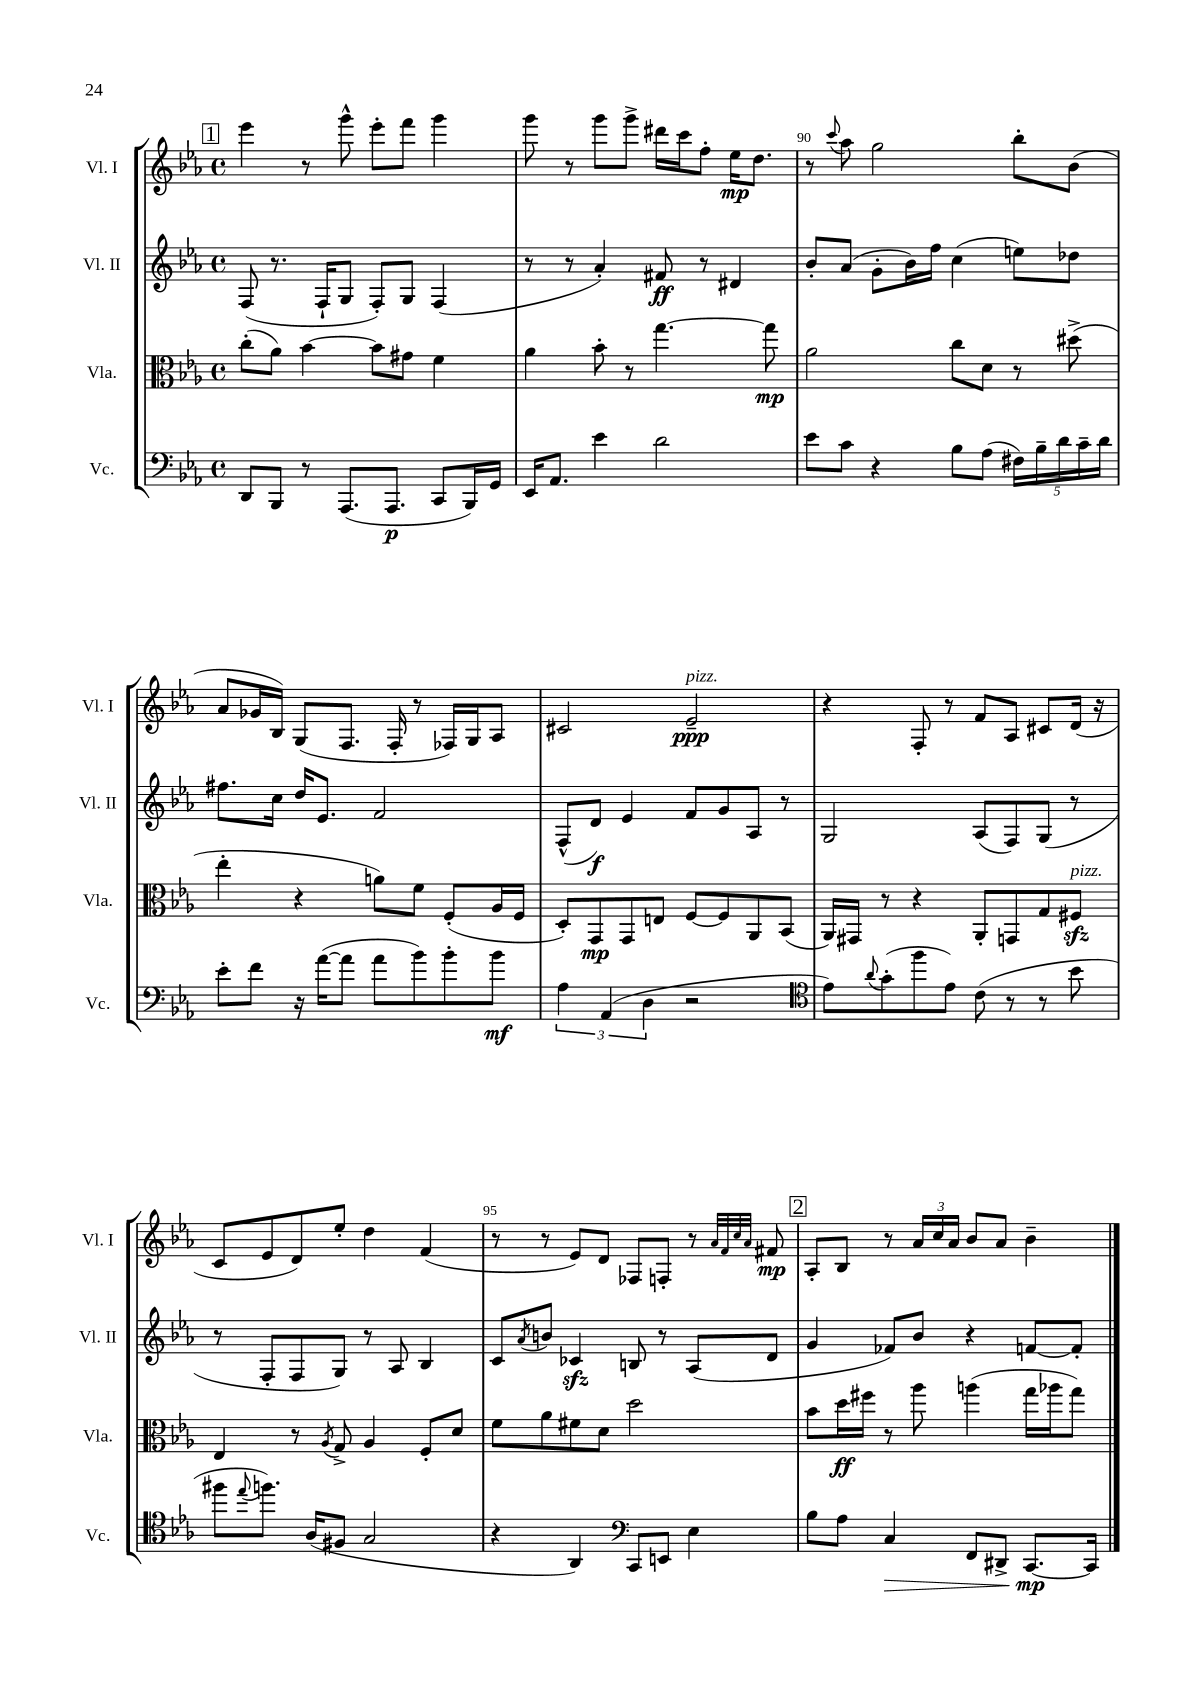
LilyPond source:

<<
\new StaffGroup <<
\new Staff = "s0" \with { instrumentName = "Vl. I" shortInstrumentName = "Vl. I" } {
    \clef treble \key ees \major \defaultTimeSignature \time 4/4
    \mark \markup { \box "1" } ees'''4 r8 g'''8-^ ees'''8-. f'''8 g'''4 |
    g'''8 r8 g'''8 g'''8-> dis'''16 c'''16 f''8-. ees''16\mp d''8. |
    r8 \appoggiatura { c'''8 } aes''8 g''2 bes''8-. bes'8( |
    aes'8 ges'16 bes16) g8( f8. f16-. r8 fes16) g16 aes8 |
    cis'2 ees'2--\ppp^\markup { \italic "pizz." } |
    r4 f8-. r8 f'8 aes8 cis'8 d'16( r16 |
    c'8 ees'8 d'8) ees''8-. d''4 f'4( |
    r8 r8 ees'8) d'8 fes8 f8-. r8 \grace { aes'32 f'32 c''32 aes'32 } fis'8\mp |
    \mark \markup { \box "2" } aes8-. bes8 r8 \tuplet 3/2 { aes'16 c''16 aes'16 } bes'8 aes'8 bes'4-- \bar "|." |
}
\new Staff = "s1" \with { instrumentName = "Vl. II" shortInstrumentName = "Vl. II" } {
    \clef treble \key ees \major \defaultTimeSignature \time 4/4
    \mark \markup { \box "1" } f8( r8. f16-! g8 f8-.) g8 f4( |
    r8 r8 aes'4-.) fis'8\ff r8 dis'4 |
    bes'8-. aes'8( g'8-. bes'16) f''16 c''4( e''8) des''8 |
    fis''8. c''16 d''16 ees'8. f'2 |
    f8-^( d'8\f) ees'4 f'8 g'8 aes8 r8 |
    g2 aes8( f8) g8( r8 |
    r8 f8-. f8 g8) r8 aes8 bes4 |
    c'8 \acciaccatura { aes'8 } b'8 ces'4\sfz b8 r8 aes8( d'8 |
    \mark \markup { \box "2" } g'4 fes'8) bes'8 r4 f'8~ f'8-. \bar "|." |
}
\new Staff = "s2" \with { instrumentName = "Vla." shortInstrumentName = "Vla." } {
    \clef alto \key ees \major \defaultTimeSignature \time 4/4
    \mark \markup { \box "1" } c''8-.( aes'8) bes'4~ bes'8 gis'8 f'4 |
    aes'4 bes'8-. r8 g''4.~ g''8\mp |
    aes'2 c''8 d'8 r8 dis''8->( |
    ees''4-. r4 a'8) f'8 f8-.( aes16 f16 |
    d8-.) g,8\mp g,8 e8 f8~ f8 aes,8 bes,8( |
    aes,16) gis,16 r8 r4 aes,8-. g,8 g8 fis8\sfz^\markup { \italic "pizz." } |
    ees4 r8 \acciaccatura { aes8 } g8-> aes4 f8-. d'8 |
    f'8 aes'8 fis'8 d'8 d''2 |
    \mark \markup { \box "2" } bes'8 d''16\ff fis''16 r8 aes''8 a''4( g''16 aes''16 g''8) \bar "|." |
}
\new Staff = "s3" \with { instrumentName = "Vc." shortInstrumentName = "Vc." } {
    \clef bass \key ees \major \defaultTimeSignature \time 4/4
    \mark \markup { \box "1" } d,8 bes,,8 r8 aes,,8.( aes,,8.\p c,8 bes,,16) g,16 |
    ees,16 aes,8. ees'4 d'2 |
    ees'8 c'8 r4 bes8 aes8( \tuplet 5/4 { fis16) bes16-- d'16 c'16-- d'16 } |
    ees'8-. f'8 r16 aes'16~( aes'8 aes'8 bes'8) bes'8-. bes'8\mf |
    \tuplet 3/2 { aes4 aes,4( d4 } r2 |
    \clef tenor ees'8) \appoggiatura { aes'8 } g'8-.( f''8 ees'8) c'8( r8 r8 bes'8 |
    fis''8 \appoggiatura { ees''8 } f''8.) aes16( fis8 g2 |
    r4 aes,4) \clef bass c,8 e,8 ees4 |
    \mark \markup { \box "2" } bes8 aes8 c4\> f,8 dis,8-> c,8.~\mp\! c,16 \bar "|." |
}
>>
>>
\layout { \context { \Score currentBarNumber = #88 \override BarNumber.break-visibility = ##(#f #t #t) barNumberVisibility = #(every-nth-bar-number-visible 5) } }
